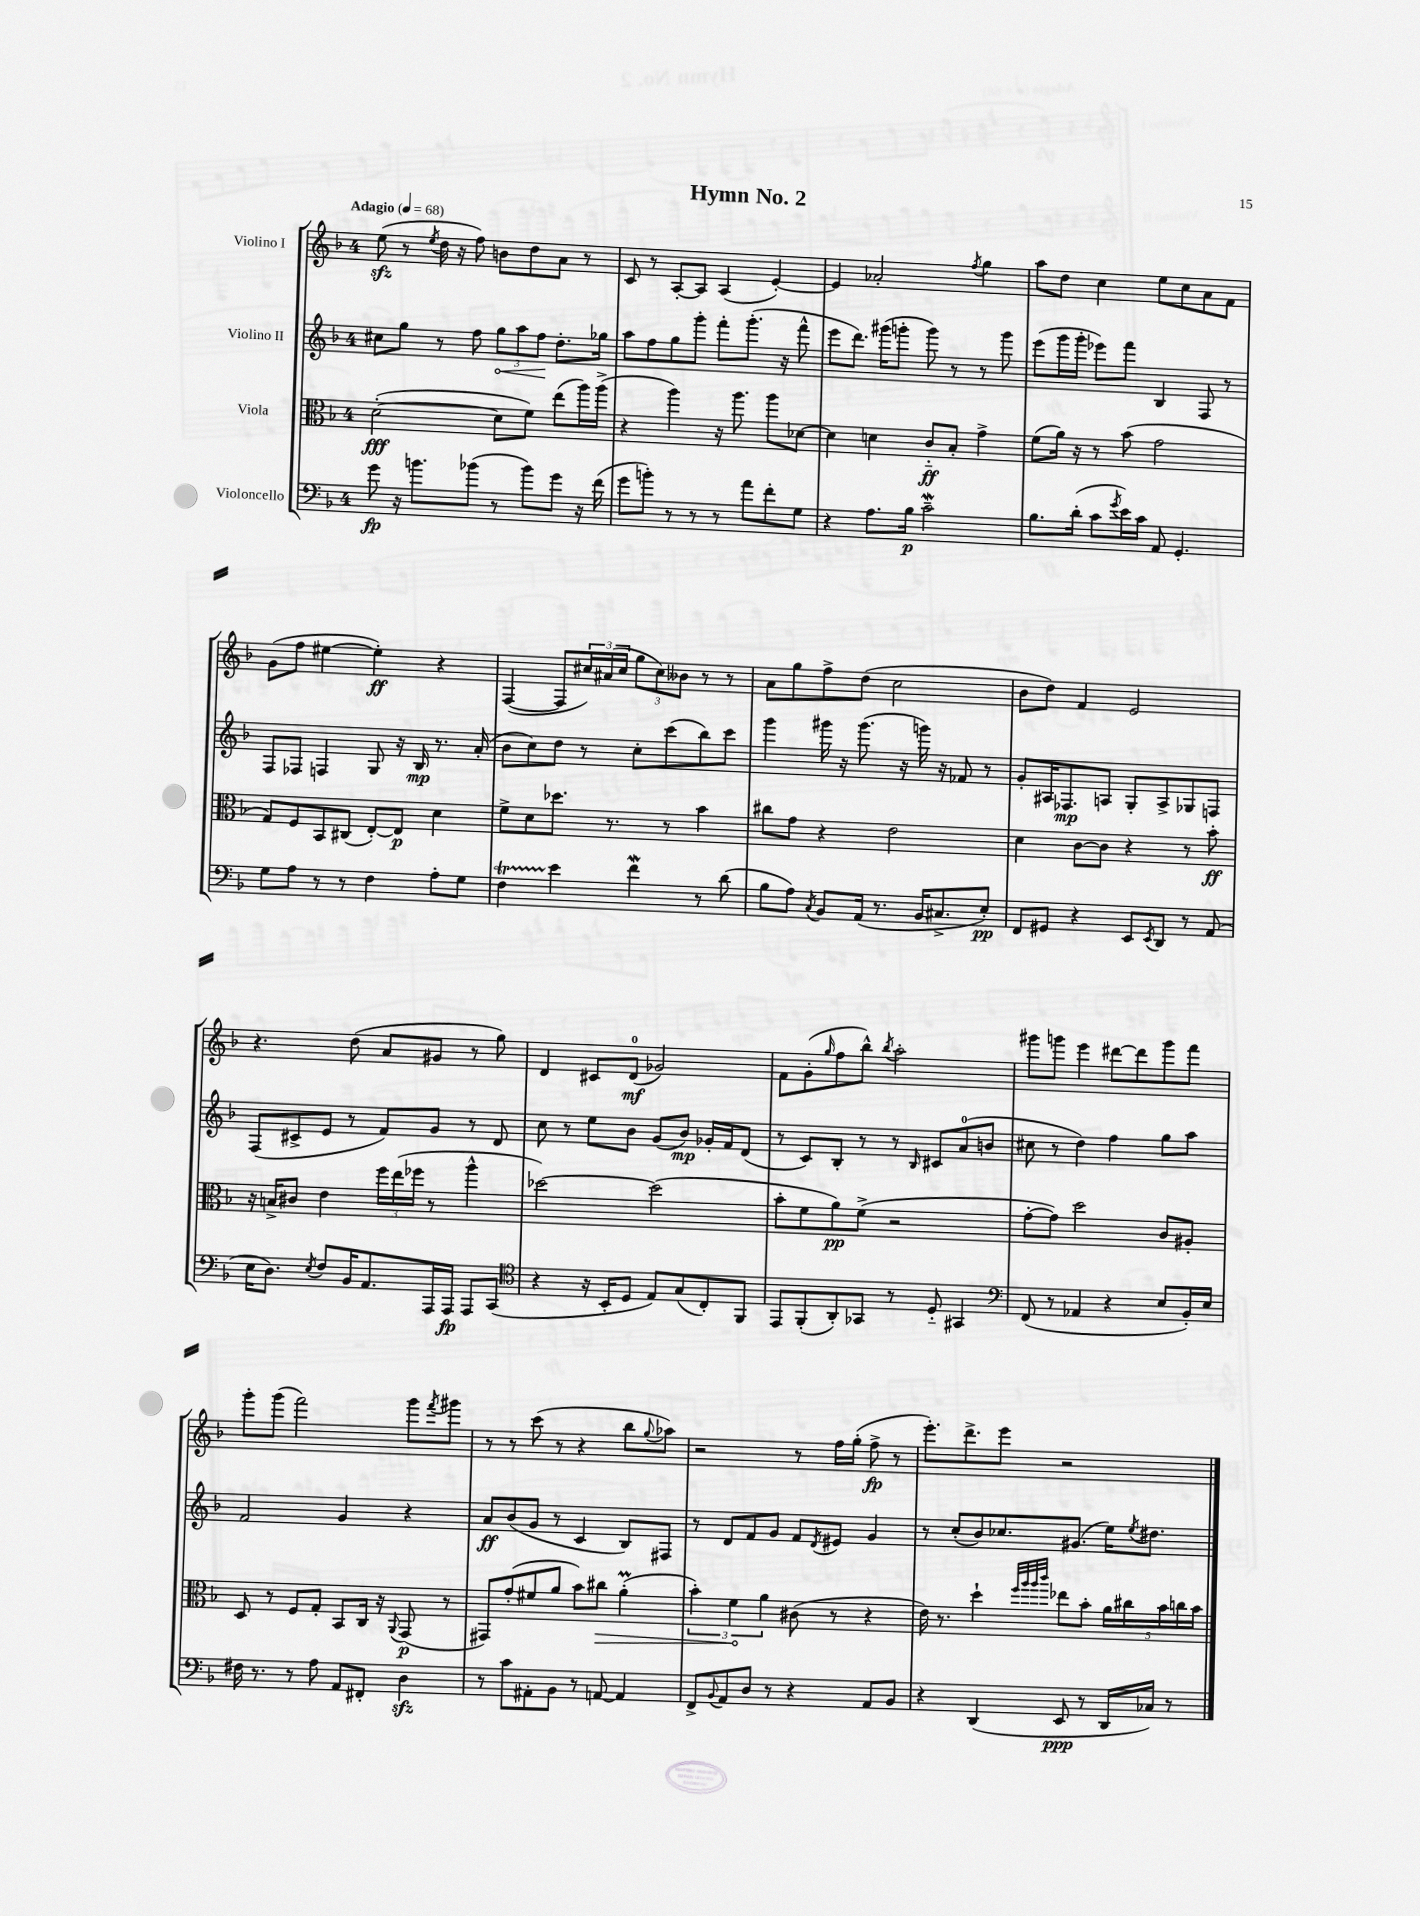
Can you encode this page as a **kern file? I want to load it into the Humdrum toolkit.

**kern	**kern	**kern	**kern
*staff4	*staff3	*staff2	*staff1
*clefF4	*clefC3	*clefG2	*clefG2
*k[b-]	*k[b-]	*k[b-]	*k[b-]
*M4/4	*M4/4	*M4/4	*M4/4
*MM68	*MM68	*MM68	*MM68
8g	([2d'	8cc#	(8ee
16r	.	8gg	8r
8.b	.	.	.
.	.	.	8qee
.	.	8r	16dd
.	.	.	16r
(8b-	.	8ff	8ff)
8r	8d]	12gg	8b
.	.	12aa	.
8b-)	8f)	.	8dd
.	.	12ff	.
8g	(8ee	8.dd'	8a
16r	16aa)	.	8r
(16f	(16aa^	16gg-	.
=	=	=	=
8g	4r	8aa	8c
8b')	.	8ff	8r
8r	4aa)	8gg	[8A'
8r	.	8ggg'	8A]
8r	16r	8fff'	(4A
.	8.aa	.	.
8a	.	(8.ggg'	.
8f'	8aa	.	[4e')
.	.	16r	.
8G	[8d-	8fff^^	.
=	=	=	=
4r	4d-]	8eee	4e]
.	.	8.ddd)	.
8.A	4d	.	2a-'
.	.	(16ggg#	.
.	.	8ggg'	.
16B-	.	.	.
2c~	8c'~	8ggg)	.
.	8B-'	8r	.
.	.	.	8qff
.	4g^	8r	4gg
.	.	8ggg	.
=	=	=	=
8.B-	(8f	(8eee	8aa
.	16a)	16ggg	8dd
(16d'	16r	16ggg'	.
8c	8r	8eee-)	4cc
8qg	.	.	.
16e)	(8b-	8fff	.
16c	.	.	.
8AA	2g	4B-	8ee
4.GG'	.	.	8cc
.	.	8F	8a
.	.	8r	8f
=	=	=	=
8G	8G)	8F	(8g
8A	8F	8F-	8ff
8r	8BB-	4F	[4ee#
8r	(8C#	.	.
4F	[8E')	8G	4ee#'])
.	8E]	16r	.
.	.	16B-	.
8A'	4d	8.r	4r
8G	.	.	.
.	.	(16a'	.
=	=	=	=
4F	8f^	8b-	([4F
.	8d	8cc)	.
4e	8.dd-	8dd	8F]
.	.	8r	24cc#)
.	.	.	(24a#
.	8.r	.	.
.	.	.	24cc#
4f	.	8cc'	12gg
.	.	.	12cc#)
.	8r	(8ccc	.
.	.	.	12b--
8r	4b-	8bb-)	8r
(8d	.	8ccc	8r
=	=	=	=
8B-	8cc#	4ggg	8a
8A)	8g	.	8gg
8qC	.	.	.
8BB-	4r	16ggg#	8ff^
.	.	16r	.
(16AA	.	(8.ggg#	(8dd
8.r	.	.	.
.	2e	.	2cc
.	.	16r	.
16BB-	.	16ggg)	.
8.C#^	.	16r	.
.	.	8f-	.
8E')	.	8r	.
=	=	=	=
8FF	4d	8g'	8b-
8GG#	.	16A#	8dd)
.	.	8.F-	.
4r	[8c	.	4f
.	8c]	8A	.
8EE	4r	8G'	2e
8qEE	.	.	.
8DD	.	8A^	.
8r	8r	8G-	.
(8AA	8b-'	8F	.
=	=	=	=
16E	16r	(8F	4.r
8.D)	16B^	.	.
.	8c#	8c#^	.
8qE	.	.	.
8F	4e	8e	.
16BB-	.	8r	(8dd
8.AA	.	.	.
.	24ff	8f)	8a
.	(24ee	.	.
.	24ff-	.	.
16AAA	8r	8g	8g#
16AAA	.	.	.
8AAA	4aa^^	8r	8r
(8CC	.	8d	8gg)
=	=	=	=
*clefC4	*	*	*
4r	[2dd-)	8cc	4d
.	.	8r	.
16r	.	8ee	8c#
16BB-'	.	.	.
8D	.	8b-	(8d
8E)	(2dd-]	(8g	2g-)
(8G	.	8b-)	.
8C')	.	16g-'	.
.	.	16f	.
8FF	.	(8d	.
=	=	=	=
8EE	8b-'	8r	8f
(8FF'	8f	8c)	(8g'
.	.	.	16qqgg
8AA')	8a)	8B-'	8ff
8GG-	(8f^	8r	8bb-^^)
.	.	.	8qbb-
8r	2r	8r	2aa'
.	.	16qqB-	.
8D'~	.	8c#	.
4GG#	.	(8a	.
.	.	8b	.
=	=	=	=
*clefF4	*	*	*
(8FF	[8g'	8cc#	8ggg#
8r	8g])	8r	8ggg
4AA-	2dd	4dd)	4eee
4r	.	4ff	[8ddd#
.	.	.	8ddd#]
8E	8c	8gg	8ggg
16BB-')	8A#'	8aa	8fff
16E	.	.	.
=	=	=	=
16F#	8D	2f	8ggg'
8.r	.	.	.
.	8r	.	(8ggg
8r	8F	.	2fff)
8A	8G'	.	.
8AA	8BB-	4g	.
8FF#'	16C	.	.
.	16r	.	.
.	8qqAA	.	.
4D	(8GG	4r	8ggg
.	.	.	8qfff
.	8r	.	8ggg#
=	=	=	=
8r	8GG#)	8a	8r
8c	(8g'	(8b-	8r
8AA#'	8f#	8g	(8ccc
8BB-	8a	8r	8r
8r	8b-)	4c	4r
[8AA	8cc#	.	.
4AA]	(4a'	8B-)	8bb-
.	.	.	8qqgg
.	.	8F#	8aa-)
=	=	=	=
8FF^	6b-')	8r	2r
8qqBB-	.	.	.
8AA	.	8d	.
.	6f	.	.
8D	.	8f	.
.	6a	.	.
8r	.	8g	.
4r	(8c#	8f	8r
.	.	8qd	.
.	8r	8e#	16ff
.	.	.	(16gg'
8AA	4r	4g	8ff^
8BB-	.	.	8r
=	=	=	=
4r	16e)	8r	8.eee')
.	8.r	.	.
.	.	(8cc'	.
.	.	.	8.ddd^
(4DD	4dd`	8b-)	.
.	.	8.cc-	8eee
.	32qqff	.	.
.	32qqaa	.	.
.	32qqaa	.	.
.	32qqccc	.	.
8EE	8ee-	.	2r
.	.	(8.g#	.
8r	8b-'	.	.
16DD	20a	16ee)	.
.	20cc#	.	.
.	.	8qee	.
16C-)	.	8.dd#	.
.	20b-	.	.
8r	.	.	.
.	20cc	.	.
.	20b-	.	.
==	==	==	==
*-	*-	*-	*-
